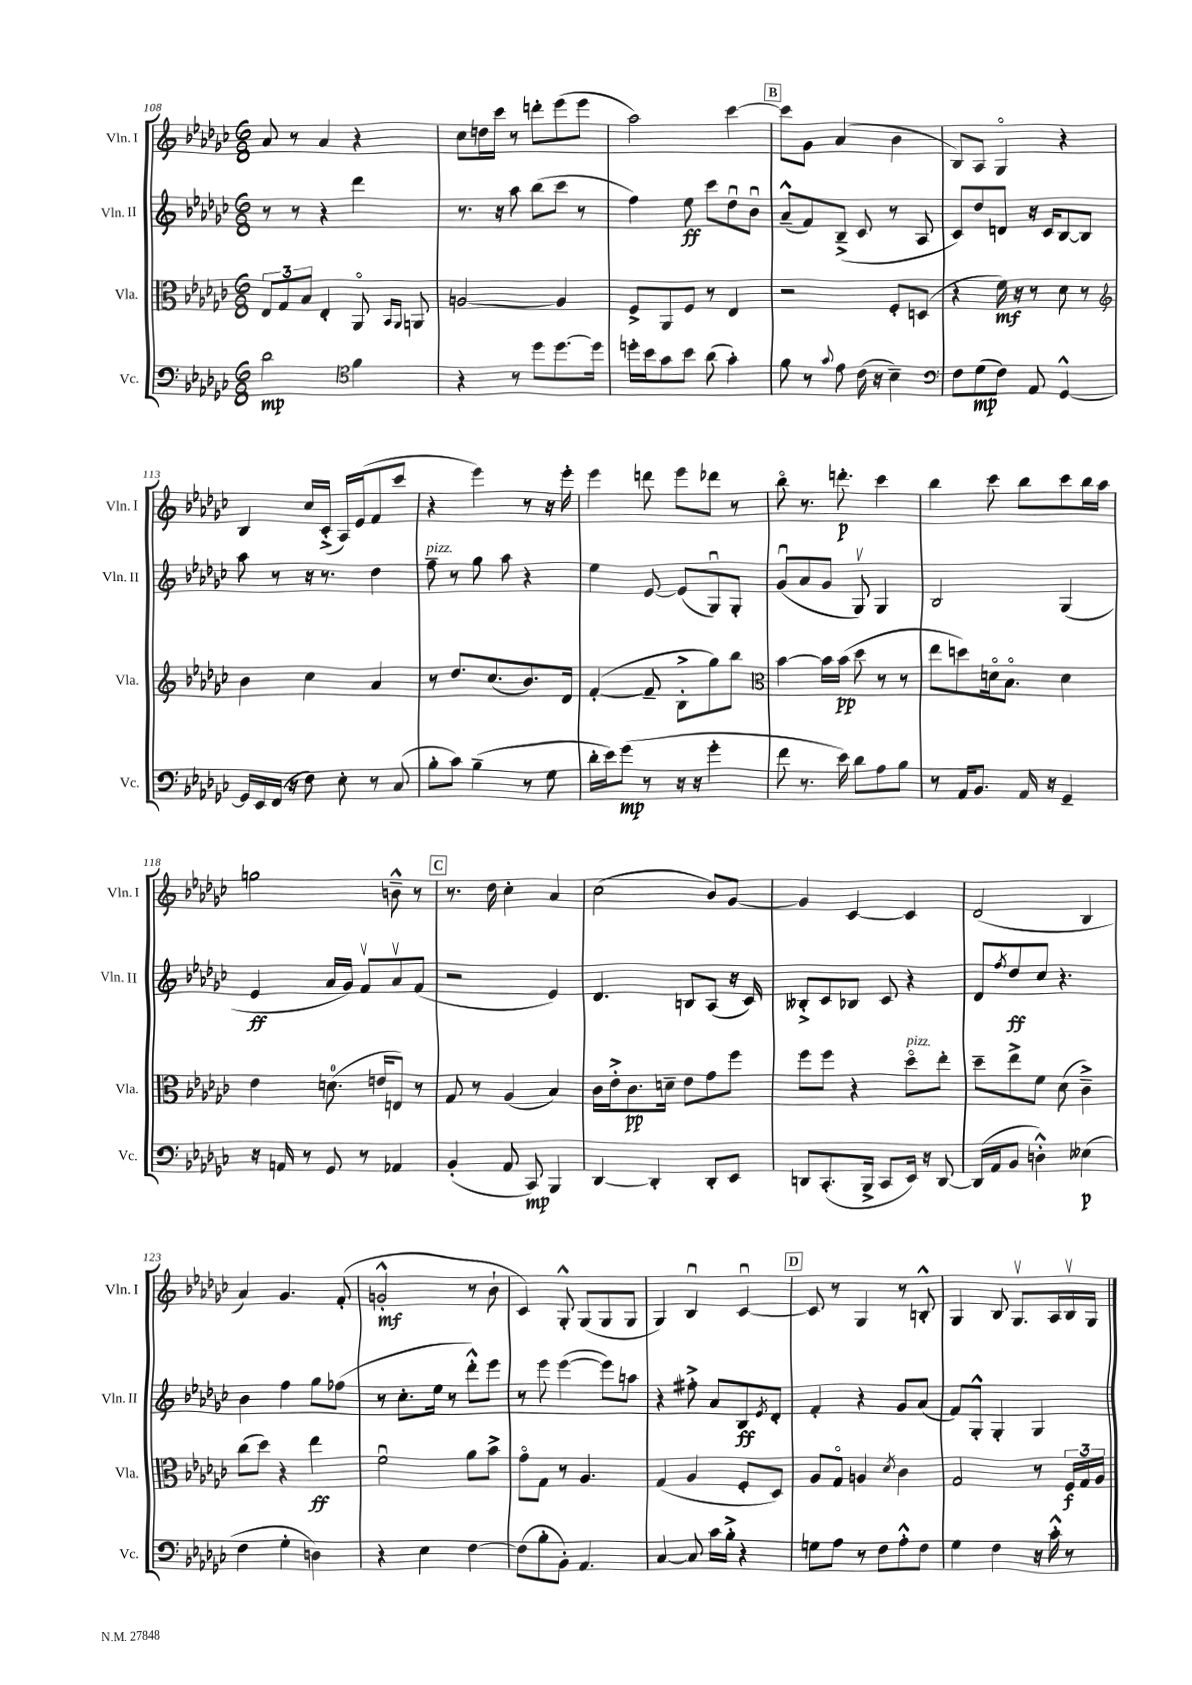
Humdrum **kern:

**kern	**dynam	**kern	**dynam	**kern	**dynam	**kern	**dynam
*part4	*part4	*part3	*part3	*part2	*part2	*part1	*part1
*staff4	*staff4	*staff3	*staff3	*staff2	*staff2	*staff1	*staff1
*I"Vc.	*	*I"Vla.	*	*I"Vln. II	*	*I"Vln. I	*
*I'Vc.	*	*I'Vla.	*	*I'Vln. II	*	*I'Vln. I	*
*clefF4	*	*clefC3	*	*clefG2	*	*clefG2	*
*k[b-e-a-d-g-c-]	*	*k[b-e-a-d-g-c-]	*	*k[b-e-a-d-g-c-]	*	*k[b-e-a-d-g-c-]	*
*M6/8	*	*M6/8	*	*M6/8	*	*M6/8	*
=108	=108	=108	=108	=108	=108	=108	=108
2d-\	mp	12E-/L	.	8r	.	8a-/	.
.	.	12G-/	.	.	.	.	.
.	.	.	.	8r	.	8r	.
.	.	12B-/J	.	.	.	.	.
.	.	4E-'/	.	4r	.	4a-/	.
*clefC4	*	*	*	*	*	*	*
4f\	.	8AA-/	.	4ddd-\	.	4r	.
.	.	16qqBB-/LL	.	.	.	.	.
.	.	16qqAA-/JJ	.	.	.	.	.
.	.	8AAn/	.	.	.	.	.
=109	=109	=109	=109	=109	=109	=109	=109
4r	.	[2An/	.	8.r	.	8cc-\L	.
.	.	.	.	.	.	16ddn\L	.
.	.	.	.	16r	.	16ccc-\JJ	.
8r	.	.	.	8aa-\	.	8r	.
8dd-\L	.	.	.	(8bb-\L	.	8dddn'\L	.
[8.dd-\	.	4A/]	.	8ccc-\J	.	(8eee-\	.
.	.	.	.	8r	.	8eee-\J	.
16dd-\Jk]	.	.	.	.	.	.	.
=110	=110	=110	=110	=110	=110	=110	=110
16ddn'\LL	.	8F^/L	.	4ff\)	.	2aa-\)	.
16b-\J	.	.	.	.	.	.	.
8g-\	.	8AA-/	.	.	.	.	.
8b-\J	.	8F/J	.	8ee-\	ff	.	.
(8a-\	.	8r	.	8ccc-\L	.	.	.
4g-'\)	.	4E-/	.	8dd-u\	.	[4ccc-\	.
.	.	.	.	8b-u\J	.	.	.
!!LO:REH:place=s1:t=B
=111	=111	=111	=111	=111	=111	=111	=111
8f\	.	2r	.	(8a-~^^/L	.	8ccc-\L]	.
8r	.	.	.	8f/)	.	8g-\J	.
8qqg-/	.	.	.	.	.	.	.
8e-\	.	.	.	(8B-~^/J	.	(4a-/	.
(16c-\	.	.	.	8c-/	.	.	.
16r	.	.	.	.	.	.	.
4B-~\)	.	8F'/L	.	8r	.	4b-\	.
.	.	(8Dn/J	.	8A-/	.	.	.
=112	=112	=112	=112	=112	=112	=112	=112
*clefF4	*	*	*	*	*	*	*
8F\L	.	4r	.	8c-/L)	.	8B-/L)	.
(8G-\	mp	.	.	8dd-/	.	8A-/J	.
8F\J)	.	16f\)	mf	8dn/J	.	4G-/	.
.	.	16r	.	.	.	.	.
8AA-/	.	8r	.	16r	.	.	.
.	.	.	.	16c-/KL	.	.	.
[4GG-^^/	.	8d-\	.	[8B-/	.	4r	.
.	.	8r	.	8B-/J]	.	.	.
!!LO:LB:g=z
=113	=113	=113	=113	=113	=113	=113	=113
*	*	*clefG2	*	*	*	*	*
16GG-/LL]	.	4b-\	.	8aa-\	.	4B-/	.
16EE-/	.	.	.	.	.	.	.
(16FF/JJ	.	.	.	8r	.	.	.
16r	.	.	.	.	.	.	.
8F\)	.	4cc-\	.	16r	.	16cc-/LL	.
.	.	.	.	8.r	.	(16c-'^/JJ	.
8E-'\	.	.	.	.	.	16A-/LL)	.
.	.	.	.	.	.	(16e-/J	.
8r	.	4a-/	.	4dd-\	.	8f/	.
(8C-/	.	.	.	.	.	8ccc-/J	.
=114	=114	=114	=114	=114	=114	=114	=114
!	!	!	!	!LO:TX:a:i:t=pizz.	!	!	!
8B-'\L	.	8r	.	8ff~\	.	4r	.
8c-\J)	.	8.dd-/L	.	8r	.	.	.
(4B-~\	.	.	.	8gg-\	.	4eee-\)	.
.	.	(8.cc-/	.	.	.	.	.
.	.	.	.	8aa-\	.	.	.
8r	.	8.b-/)	.	4r	.	8r	.
8G-\	.	.	.	.	.	16r	.
.	.	16d-/Jk	.	.	.	16eee-'\	.
=115	=115	=115	=115	=115	=115	=115	=115
16d-'\LL	.	([4f'/	.	4ee-\	.	4eee-\	.
16e-\J)	.	.	.	.	.	.	.
(8g-\J	mp	.	.	.	.	.	.
8r	.	8f~/]	.	[8e-/	.	8dddn\	.
16r	.	8B-'^\L	.	(8e-/L]	.	8eee-\L	.
16r	.	.	.	.	.	.	.
4g-'\	.	8gg-\)	.	8G-u/)	.	8ddd-X\J	.
.	.	8bb-\J	.	8G-'/J	.	8r	.
=116	=116	=116	=116	=116	=116	=116	=116
*	*	*clefC3	*	*	*	*	*
8f\	.	[4b-\	.	(8g-u/L	.	8bb-\	.
8.r	.	.	.	8a-/	.	8.r	.
.	.	16b-\LL]	.	8g-/J	.	.	.
16e-\)	.	(16b-\JJ	pp	.	.	8.dddn'\	p
8d-\L	.	8dd-\	.	8G-v/)	.	.	.
8A-\	.	8r	.	4G-/	.	4ccc-\	.
8B-\J	.	8r	.	.	.	.	.
=117	=117	=117	=117	=117	=117	=117	=117
8r	.	8ee-\L	.	2B-/	.	4bb-\	.
16AA-/KL	.	8ddn\)	.	.	.	.	.
8.BB-/J	.	.	.	.	.	.	.
.	.	16dn\k	.	.	.	8ccc-\	.
.	.	8.B-\J	.	.	.	.	.
16AA-/	.	.	.	.	.	8bb-\L	.
16r	.	.	.	.	.	.	.
4GG-~/	.	4d\	.	(4G-/	.	8ccc-\	.
.	.	.	.	.	.	16bb-\L	.
.	.	.	.	.	.	16aa-\JJ	.
!!LO:LB:g=z
=118	=118	=118	=118	=118	=118	=118	=118
16r	.	4e-\	.	4e-/	ff	2ggn\	.
16AAn/	.	.	.	.	.	.	.
8r	.	.	.	.	.	.	.
8GG-/	.	(8.dn\	.	16a-/LL	.	.	.
.	.	.	.	16g-/JJ)	.	.	.
8r	.	.	.	8fv/L	.	.	.
.	.	16en/KL	.	.	.	.	.
4AA-X/	.	8En/J)	.	8a-v/	.	8bn~^^\	.
.	.	8r	.	(8f/J	.	8r	.
!!LO:REH:place=s1:t=C
=119	=119	=119	=119	=119	=119	=119	=119
(4BB-'/	.	8G-/	.	2r	.	8.r	.
.	.	8r	.	.	.	.	.
.	.	.	.	.	.	16dd-\	.
8AA-/	.	(4A-/	.	.	.	4cc-'\	.
8CC-/)	mp	.	.	.	.	.	.
4BBB-/	.	4B-/)	.	4e-/)	.	4a-/	.
=120	=120	=120	=120	=120	=120	=120	=120
[4DD-/	.	16c-\LL	.	4.d-/	.	(2cc-\	.
.	.	16e-'^\J	.	.	.	.	.
.	.	8.c-\	pp	.	.	.	.
4DD-'/]	.	.	.	.	.	.	.
.	.	16dn~\Jk	.	.	.	.	.
.	.	8e-\L	.	8Bn/L	.	.	.
8DD-'/L	.	8g-\	.	(8A-/J	.	8b-/L)	.
8EE-/J	.	8ff\J	.	16r	.	[8g-/J	.
.	.	.	.	16c-/)	.	.	.
=121	=121	=121	=121	=121	=121	=121	=121
8DDn/L	.	8ff\L	.	8B--X'^/L	.	4g-/]	.
(8.CC-'/	.	8ff\J	.	8c-/	.	.	.
.	.	4r	.	8B-X/J	.	[4c-/	.
16BBB-^/Jk	.	.	.	.	.	.	.
8CC-/L	.	.	.	8c-/	.	.	.
!	!	!LO:TX:a:i:t=pizz.	!	!	!	!	!
16EE-/Jk)	.	8dd-\L	.	4r	.	4c-/]	.
16r	.	.	.	.	.	.	.
[8DD/	.	8ee-'\J	.	.	.	.	.
=122	=122	=122	=122	=122	=122	=122	=122
(16DD/LL]	.	8dd-~\L	.	8d-/L	.	(2d-/	.
16AA-/J	.	.	.	.	.	.	.
.	.	.	.	8qff/	.	.	.
8BB-/J	.	8ee-^\	.	8dd-/	ff	.	.
4Dn'^^\)	.	8f\J	.	8cc-/J	.	.	.
.	.	(8d-\	.	4.r	.	.	.
(4E--X\	p	4c-~^\)	.	.	.	4B-/	.
!!LO:LB:g=z
=123	=123	=123	=123	=123	=123	=123	=123
4F\	.	(8cc-\L	.	4b-\	.	4a-/)	.
.	.	8dd-\J)	.	.	.	.	.
4G-'\	.	4r	.	4ff\	.	4.g-/	.
4Dn\)	.	4ee-\	ff	8gg-\L	.	.	.
.	.	.	.	(8ff-X\J	.	(8f'/	.
=124	=124	=124	=124	=124	=124	=124	=124
4r	.	2fu\	.	8r	.	2gn'^^/	mf
.	.	.	.	8.cc-'\L	.	.	.
4E-\	.	.	.	.	.	.	.
.	.	.	.	16ee-\Jk	.	.	.
.	.	.	.	8r	.	.	.
[4F\	.	8a-\L	.	8ddd-'^^\L)	.	8r	.
.	.	8b-^\J	.	8eee-\J	.	8b-`\	.
=125	=125	=125	=125	=125	=125	=125	=125
(8F\L]	.	8g-\L	.	8r	.	4c-/)	.
8B-'\	.	8G-\J	.	8eee-\	.	.	.
8BB-'\J)	.	8r	.	([4eee-\	.	8G-'^^/	.
4.AA-/	.	4.A-/	.	.	.	(8G-/L	.
.	.	.	.	8eee-\L])	.	8G-/	.
.	.	.	.	8aan\J	.	8G-/J	.
=126	=126	=126	=126	=126	=126	=126	=126
[4C-/	.	(4G-/	.	4r	.	4G-/)	.
8C-/]	.	4A-/	.	8ff#X'^\	.	4B-u/	.
16c-\LL	.	.	.	8a-/L	.	.	.
16B-'^\JJ	.	.	.	.	.	.	.
4r	.	8F'/L	.	8B-/	ff	[4c-u/	.
.	.	.	.	8qe-/	.	.	.
.	.	8D-/J)	.	8d-'/J	.	.	.
!!LO:REH:place=s1:t=D
=127	=127	=127	=127	=127	=127	=127	=127
8Gn\L	.	8A-/L	.	4f'/	.	8c-/]	.
8A-\J	.	8G-/J	.	.	.	8r	.
8r	.	4An/	.	4r	.	4G-/	.
8F\L	.	.	.	.	.	.	.
.	.	8qd-/	.	.	.	.	.
8A-'^^\	.	4c-\	.	8g-/L	.	8r	.
8F\J	.	.	.	(8a-/J	.	8Bn'^^/	.
=128	=128	=128	=128	=128	=128	=128	=128
4G-\	.	2G-/	.	8f/L)	.	4G-/	.
.	.	.	.	8G-'^^/J	.	.	.
4F\	.	.	.	4G-'/	.	8B-/	.
.	.	.	.	.	.	8.G-v/L	.
16r	.	8r	.	4G-/	.	.	.
16c-'^^\	.	.	.	.	.	16A-/L	.
8r	.	24F/LL	f	.	.	16B-v/	.
.	.	24G-/	.	.	.	.	.
.	.	.	.	.	.	16G-/JJ	.
.	.	24A-/JJ	.	.	.	.	.
==	==	==	==	==	==	==	==
*-	*-	*-	*-	*-	*-	*-	*-
